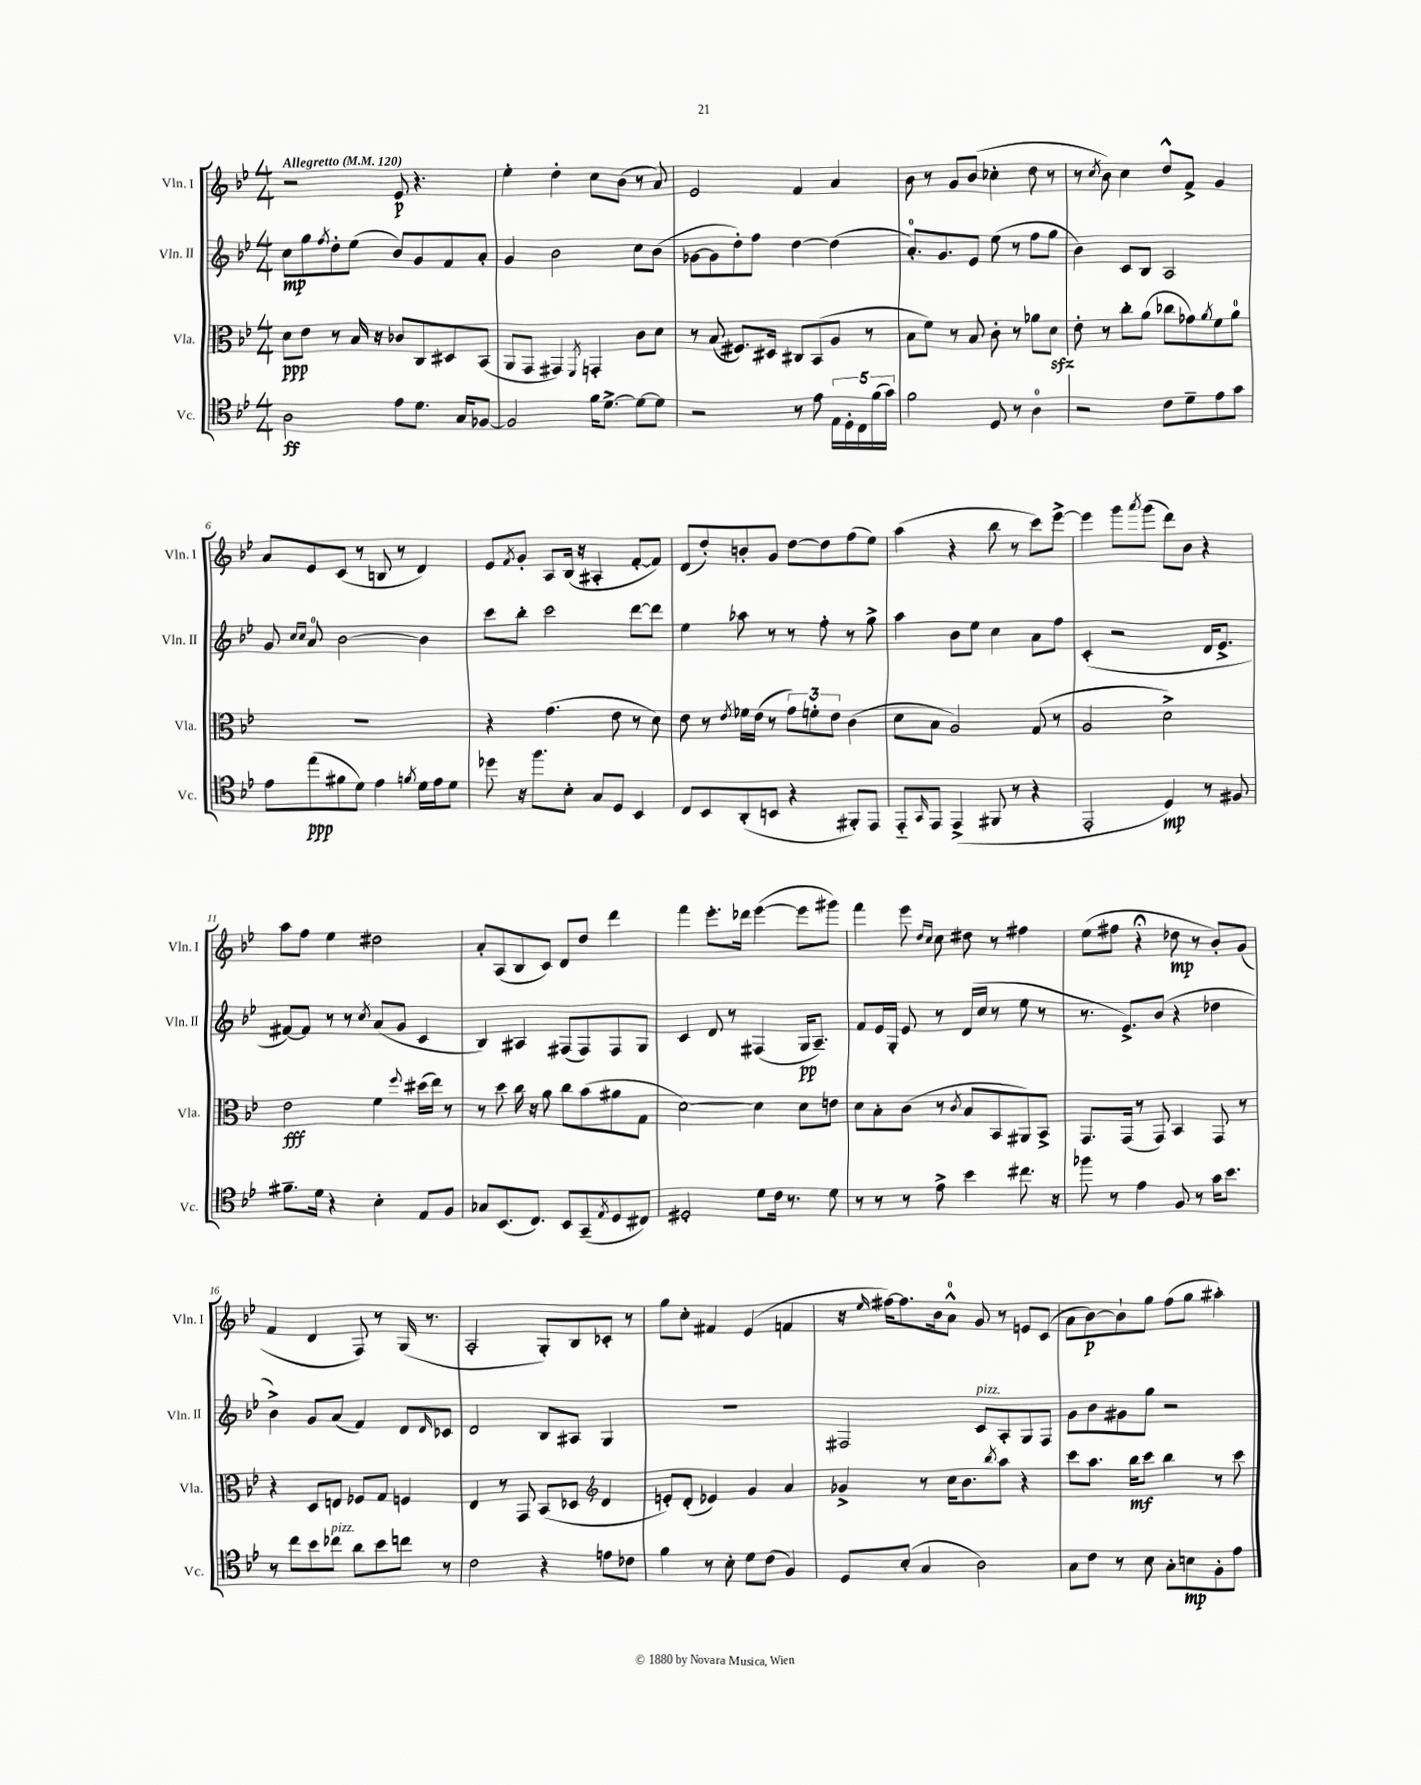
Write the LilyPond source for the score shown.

<<
\new StaffGroup <<
\new Staff = "s0" \with { instrumentName = "Vln. I" shortInstrumentName = "Vln. I" } {
    \clef treble \key bes \major \numericTimeSignature \time 4/4 \tempo "Allegretto" 4 = 120
    r2 ees'8\p r4. |
    ees''4-. d''4-. c''8 bes'8( r8 a'8) |
    ees'2 f'4 a'4 |
    bes'8 r8 g'8 bes'8( ces''4-. d''8 r8 |
    r8 \acciaccatura { c''8 } bes'8) c''4 d''8-^ f'8-> g'4 |
    a'8 ees'8 c'8( r8 b8 r8 d'4) |
    ees'8 \acciaccatura { f'8 } g'8-. a8 bes16( r16 ais4-. f'8~-. f'8) |
    d'8( d''8-.) b'8-. g'8 d''8~ d''8 f''8( ees''8) |
    a''4( r4 bes''8 r8 c'''8) ees'''8~-> |
    ees'''4 g'''8 \acciaccatura { a'''8 } g'''8( d'''8) bes'8 r4 |
    a''8 f''8 ees''4 dis''2 |
    a'8-. a8( bes8 c'8) d'8 d''8 d'''4 |
    f'''4 ees'''8.-. des'''16 ees'''4~( ees'''8 gis'''8) |
    f'''4 ees'''8 \grace { d''16 c''16 } c''8 dis''8 r8 fis''4 |
    ees''8( fis''8 r4\fermata des''8\mp r8 bes'8-.) g'8( |
    f'4 d'4 f8) r8 g16( r8. |
    a2-. g8-.) bes8 ces'8-. r8 |
    g''8 c''8-. fis'4 ees'4( f'4 |
    r16 \grace { ees''16 } fis''16~) fis''8. bes'16 a'8-0-^ g'8 r8 e'8 c'8( |
    a'8 bes'8~\p) bes'8-! g''8 f''8( g''8 ais''4-.) \bar "|." |
}
\new Staff = "s1" \with { instrumentName = "Vln. II" shortInstrumentName = "Vln. II" } {
    \clef treble \key bes \major \numericTimeSignature \time 4/4
    c''8\mp g''8 \acciaccatura { f''8 } d''8-. ees''8( bes'8) g'8 f'8 a'8-. |
    g'4 bes'2 c''8 bes'8( |
    ges'8~ ges'8 d''8-.) f''8 d''4~ d''4( |
    a'8.-0-.) g'8. ees'8 ees''8( r8 f''8 g''8 |
    bes'4) c'8 bes8 a2 |
    g'8 \grace { c''16 c''16 } a'8-0 bes'2~ bes'4 |
    c'''8 bes''8-. c'''2 d'''8~ d'''8 |
    ees''4 aes''8 r8 r8 f''8-. r8 g''8-> |
    a''4 bes'8 ees''8 c''4 a'8 f''8 |
    c'4-.( r2 d'16 ees'8.-> |
    fis'8~) fis'8 r8 r8 \acciaccatura { c''8 } a'8( g'8 c'4 |
    bes4) ais4 fis8( fis8) fis8 g8 |
    c'4 d'8 r8 fis4( g16\pp a8.--) |
    f'8 ees'16 g16-. ees'8 r8 d'16( c''16 r8 ees''8 r8 |
    r8. ees'8.->) bes'8( r4 des''4 |
    bes'4->) g'8 a'8( f'4) d'8 \grace { d'16 } ces'8 |
    d'2 bes8 ais8 g4 |
    R1 |
    fis2 c'8^\markup { \italic "pizz." } a8-. g8 fis8 |
    g'8 bes'8 gis'8 g''8 r2 \bar "|." |
}
\new Staff = "s2" \with { instrumentName = "Vla." shortInstrumentName = "Vla." } {
    \clef alto \key bes \major \numericTimeSignature \time 4/4
    d'8\ppp ees'8 r8 bes16 r16 ces'8 c8 dis8 bes,8( |
    a,8 g,8 gis,4) \acciaccatura { f,8 } g,4-. c'8 d'8 |
    r8 bes8( fis8.) dis16 cis8 bes,8( a8 r8 |
    bes8 f'8) r8 bes8 c'8-. r8 aes'8 d'8\sfz |
    ees'8-. r8 c''8-. a'8( ces''8 ges'8) \acciaccatura { a'8 } f'8 a'8-0 |
    R1 |
    r4 g'4.( ees'8 r8 d'8) |
    ees'8 r8 \acciaccatura { ees'8 } fes'16 ees'16( r8 \tuplet 3/2 { g'8) f'8-. ees'8 } c'4( |
    d'8 bes8 a2) g8( r8 |
    a2 d'2->) |
    ees'2\fff f'4 \appoggiatura { f''8 } dis''16( ees''16) r8 |
    r8 d''8 c''16 r16 a'8 c''8 bes'8( ais'8 g8 |
    d'2~) d'4 d'8 e'8 |
    d'8 bes8-. c'8( r8 \acciaccatura { c'8 } bes8 bes,8 ais,8) bes,8-> |
    g,8. g,16( r8 g,8) bes,4 g,8 r8 |
    r4 d8 e8 fes8 g8 f4 |
    ees4 r8 g,8 bes,8( des8 \clef treble d'4 |
    e'8-.) d'8-.( ees'4) g'4 a'4 |
    ges'4-> r8 c''16 bes'8. \acciaccatura { bes''8 } a''8 r4 |
    c'''8 a''8. bes''16\mf c'''8 bes''4 r8 c'''8 \bar "|." |
}
\new Staff = "s3" \with { instrumentName = "Vc." shortInstrumentName = "Vc." } {
    \clef tenor \key bes \major \numericTimeSignature \time 4/4
    a2\ff ees'8 d'8. g16 fes8~ |
    fes2 f'16 d'8.~-> d'8~ d'8 |
    r2 r8 ees'8 \tuplet 5/4 { ees16 d16-. c16 f'16( g'16) } |
    f'2 d8 r8 a4-0 |
    r2 c'8 d'8-- ees'8 g'8 |
    ees'8 ees''8\ppp( fis'8 d'8) ees'4 \acciaccatura { f'8 } d'16 ees'16 d'8 |
    des''8 r16 f''8. bes8-. g8 d8 bes,4 |
    c8 bes,8 a,8-.( b,8 r4 fis,8-.) ees,8 |
    ees,8-_ \grace { g,16 } ees,8 ees,4->( fis,8 r8 r4 |
    ees,2-. d4\mp) r8 fis8 |
    fis'8.-- d'16 r4 bes4-. ees8 f8 |
    ges8 bes,8.( c8.) bes,8 g,8--( \acciaccatura { ees8 } d8 cis8) |
    dis2-. d'8 c'16 r8. d'8 |
    r8 r8 r8 ees'8-> bes'4 cis''8. r16 |
    fes''8 r8 ees'4 f8 r8 g'16 bes'8. |
    r8 c''8 bes'8 ces''8^\markup { \italic "pizz." } a'8 bes'8 c''8 r8 |
    c'2 r4 e'8 ces'8 |
    f'4 r8 bes8-. d'8 c'8( f4) |
    d8 bes8-.( g4 a2) |
    g8 c'8 r8 bes8 g8-. b8\mp f8-. ees'8 \bar "|." |
}
>>
>>
